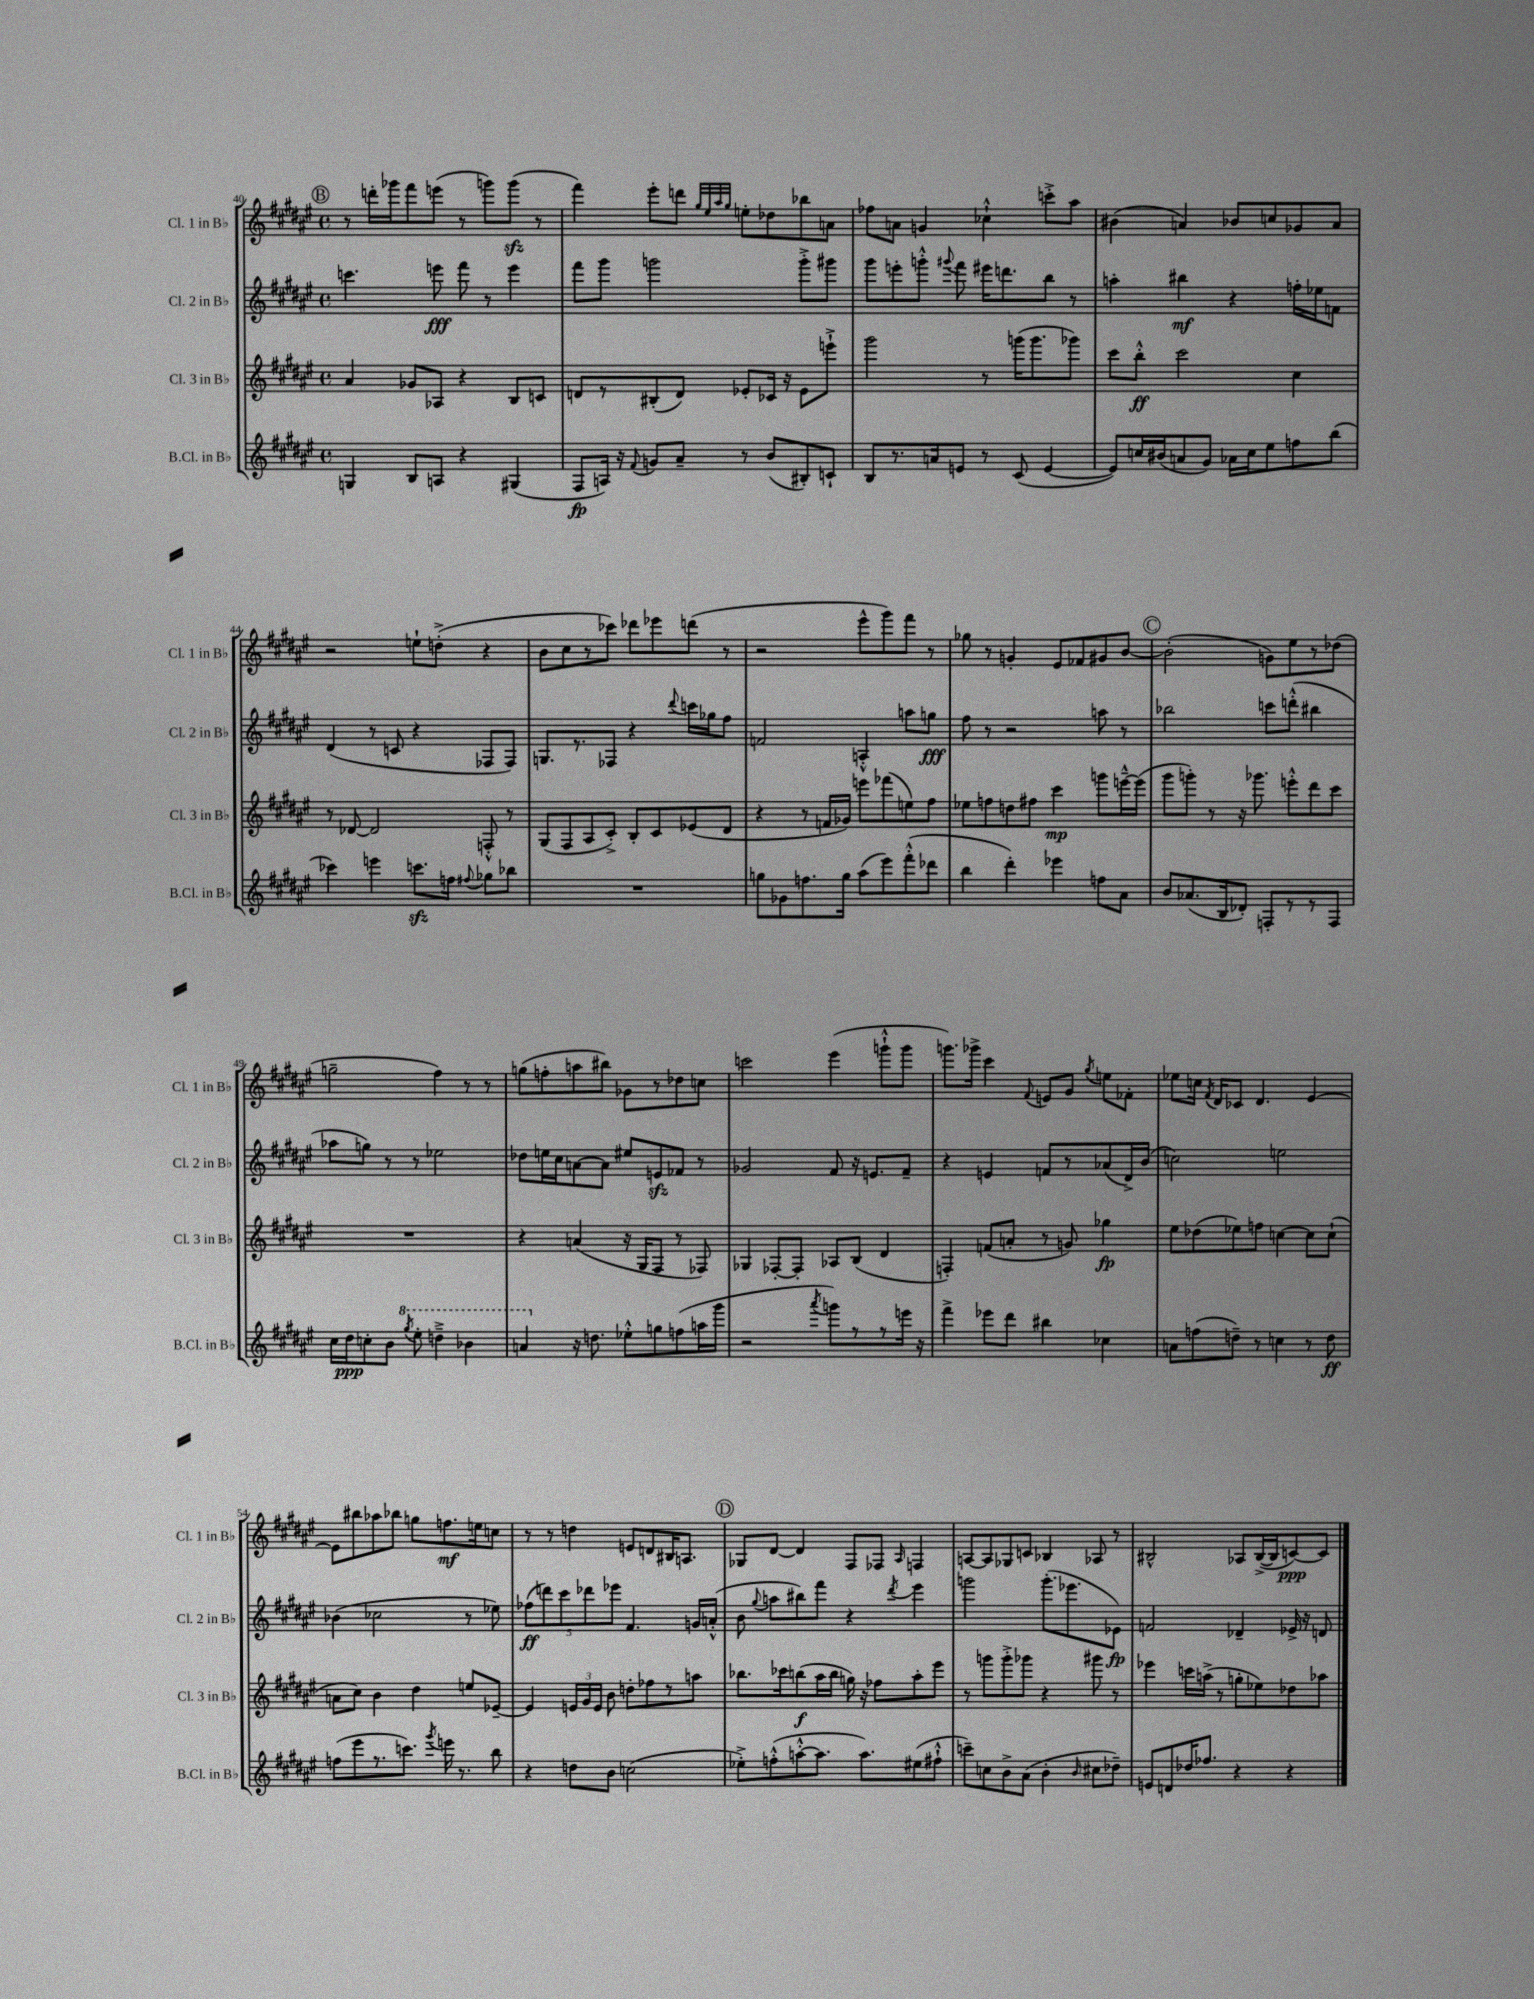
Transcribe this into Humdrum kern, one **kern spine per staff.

**kern	**kern	**kern	**kern
*staff4	*staff3	*staff2	*staff1
*clefG2	*clefG2	*clefG2	*clefG2
*k[f#c#g#d#a#e#]	*k[f#c#g#d#a#e#]	*k[f#c#g#d#a#e#]	*k[f#c#g#d#a#e#]
*M4/4	*M4/4	*M4/4	*M4/4
*met(c)	*met(c)	*met(c)	*met(c)
4G	4a#	4.ccc	8r
.	.	.	16ddd'
.	.	.	16ggg-
8B	8g-	.	8fff#
8A	8A-	8eee	(8eee
4r	4r	8fff#	8r
.	.	8r	8ggg)
(4G#	8B	4eee	(8ggg
.	8c	.	8r
=	=	=	=
8F#	8d	8fff#	4fff#)
16A)	8r	8ggg#	.
16r	.	.	.
8qqf#	.	.	.
8g	(8B#'	2ggg	8eee#'
8a#~	8d)	.	8ddd
.	.	.	32qqgg#
.	.	.	32qqee#
.	.	.	32qqaa#
.	.	.	32qqgg#
8r	8e-'	.	8ee'
(8b	16c-	.	8dd-
.	16r	.	.
8B#')	8e-	8ggg'^	8bb-
8c`	8eee`^	8ggg#	8a
=	=	=	=
8B	2ggg#	8ggg#	8ff-
8.r	.	8eee'	8a
.	.	8ggg'^^	4g
16a	.	.	.
.	.	8qqggg#	.
8e	.	8fff#	.
8r	8r	16eee#	4cc-`^^
.	.	8.ddd	.
(8c#	(16ggg	.	.
.	8.ggg	.	.
[4e	.	8bb	8ccc'^
.	8ggg-)	8r	8aa#
=	=	=	=
8e])	8ccc#	4aa'	(4b#
16cc	8bb'^^	.	.
(16b#	.	.	.
8a	2ccc#	4bb#	4a)
8g#)	.	.	.
16a-	.	4r	8b-
16cc	.	.	.
8ee#	.	.	8cc
8ff	4cc#	16ff'	8g-
.	.	16ee-	.
(8bb	.	8f	8a
=	=	=	=
4ccc-)	8r	(4d#	2r
.	[8d-	.	.
4eee	2d-]	8r	.
.	.	8c	.
8.ccc	.	4r	8ee`
.	.	.	(8dd'^
16ff	.	.	.
8qqff#	.	.	.
8gg-	8F'^^	8F-	4r
8bb-	8r	8F-)	.
=	=	=	=
1r	(8G#	8.G	8b
.	8F#	.	8cc#
.	.	8.r	.
.	8A#	.	8r
.	8c#'^)	8F-	8ccc-)
.	8B'	4r	8ddd-
.	8c#	.	8eee-
.	.	8qqddd#	.
.	(8e-	16ccc	(8ddd
.	.	16gg-	.
.	8d#	8ff#	8r
=	=	=	=
8gg	4r	2f	2r
8g-	.	.	.
8.ff	8r	.	.
.	16f	.	.
16gg	16g-)	.	.
(8aa#	8eee	4A'^^	8eee#^^
8eee#)	(8fff-	.	8ggg#)
(8fff#'^^	8ee)	8aa	8fff#
8ddd-	8ff#	8gg	8r
=	=	=	=
4bb	8ee-	8ff#	8gg-
.	8ff	8r	8r
4ddd#')	8dd	2r	4g'
.	8ff#	.	.
4eee-	4ccc#	.	8e#
.	.	.	8f-
8ff	8ggg	8aa	8g#
8a#	[16eee~^^	8r	[8b
.	(16eee]	.	.
=	=	=	=
8b	8ggg#	2bb-	(2b']
(8.a-	8ggg')	.	.
.	8r	.	.
16B	.	.	.
8d-')	16r	.	.
.	8.ggg-	.	.
8F'	.	8ccc	8g)
8r	8eee'^^	(8ddd'^^	8ee#
8r	8ddd#	4bb#	8r
8F	8ccc#	.	(8dd-
=	=	=	=
16cc#	1r	8aa-	2gg~
16dd#	.	.	.
8cc'	.	8gg)	.
8b	.	8r	.
8qggg#	.	.	.
8eee#'	.	8r	.
4ddd~^	.	2ee-	4ff#)
4bb-	.	.	8r
.	.	.	8r
=	=	=	=
4aa	4r	8dd-	(8gg
.	.	16ee	8ff'
.	.	16cc#	.
16r	(4a	[8a	8aa
8.dd	.	.	.
.	.	8a]	8bb#)
8ee-'^^	16r	8ee#	8g-
.	16G#	.	.
8gg	8F#	8e	8r
(8ff	8r	8f-	8dd-
16aa	8F-)	8r	8cc
16ggg#	.	.	.
=	=	=	=
2r	4G-	2g-	2ccc
.	[8F-'	.	.
.	8F-']	.	.
8qaaa#	.	.	.
8ggg)	8A-	8f#	(4eee#
8r	(8B	16r	.
.	.	8.e	.
8r	4d#	.	8ggg`^^
16eee	.	8f#~	8ggg
16r	.	.	.
=	=	=	=
4fff#^	4F')	4r	8.ggg)
.	.	.	16ggg-^
8eee-	(8f	4e	4ccc#
8ddd#	8a'	.	.
.	.	.	8qqf#
4bb#	8r	8f	8e
.	8g)	8r	8g#
.	.	.	8qgg#
4cc-	4gg-	(8a-	8ee
.	.	16d#^)	8f-'
.	.	(16b	.
=	=	=	=
8a	8ee#	2cc)	8ee-
(8ff	(8dd-	.	16cc
.	.	.	8qf#
.	.	.	16d#
8dd~)	8ee-)	.	8c-
8r	8ff	.	4.d#
4cc	[4cc	2ee	.
8r	8cc]	.	[4e#
8dd	(8cc`	.	.
=	=	=	=
(8ff	8a	(4b-	8e#]
8eee#	8cc#)	.	8bb#
8.r	4b	2cc-	8aa-
.	.	.	8bb-
8.ccc)	.	.	.
.	4dd#	.	8gg
8qggg#	.	.	.
16eee	.	.	8.ff
8.r	.	.	.
.	8ee	8r	.
.	.	.	16ee
8bb	[8e-~	8ee-)	8cc
=	=	=	=
4r	4e-]	(10ff-	8r
.	.	10ddd)	.
.	.	.	8r
.	.	10ccc#	.
8dd	24e	.	4dd
.	24g#	.	.
.	.	10ddd-	.
.	24e	.	.
8b	8b	.	.
.	.	10eee-	.
(2cc	8dd'	4.f#	8e
.	8ff-	.	8d
.	8r	.	16B#
.	.	.	8.A
.	8aa	16g	.
.	.	(16a'^^	.
=	=	=	=
8ee-'^)	8.bb-	8b	8G-
.	.	8qqgg#	.
(8ff'^^	.	8aa	[8d#
.	16ccc-	.	.
[8aa'^^	(8bb	8bb#)	4d#]
8.aa]	16aa#	8fff#	.
.	16bb	.	.
.	16gg)	4r	8F#
8.aa)	16r	.	.
.	8ff-	.	8F-
.	.	8qddd#	16qqA#
(8ee#	8aa#'	4eee#	4F
8ff#`^^	8eee#	.	.
=	=	=	=
8ccc~)	8r	2ggg	[8A
8cc	8ggg	.	8A]
8b^	8ggg'^	.	8G-
(8a#	8ggg-	.	8c
4b'	4r	(8.ggg'	4B-
.	.	8.eee-	.
16qqb	.	.	.
8cc#	8ggg#	.	8A-
8dd-~)	8r	8e-)	8r
=	=	=	=
8e	4eee-	2f	2B#^^
8d	.	.	.
16dd-	16ccc	.	.
8.ff-	(16aa^	.	.
.	8r	.	.
4r	8gg'	4d-~	8A-
.	8ee-)	.	([16B#^
.	.	.	16B#]
4r	8dd-	16e-^	[8c)
.	.	16r	.
.	8aa-	8d	8c]
==	==	==	==
*-	*-	*-	*-
